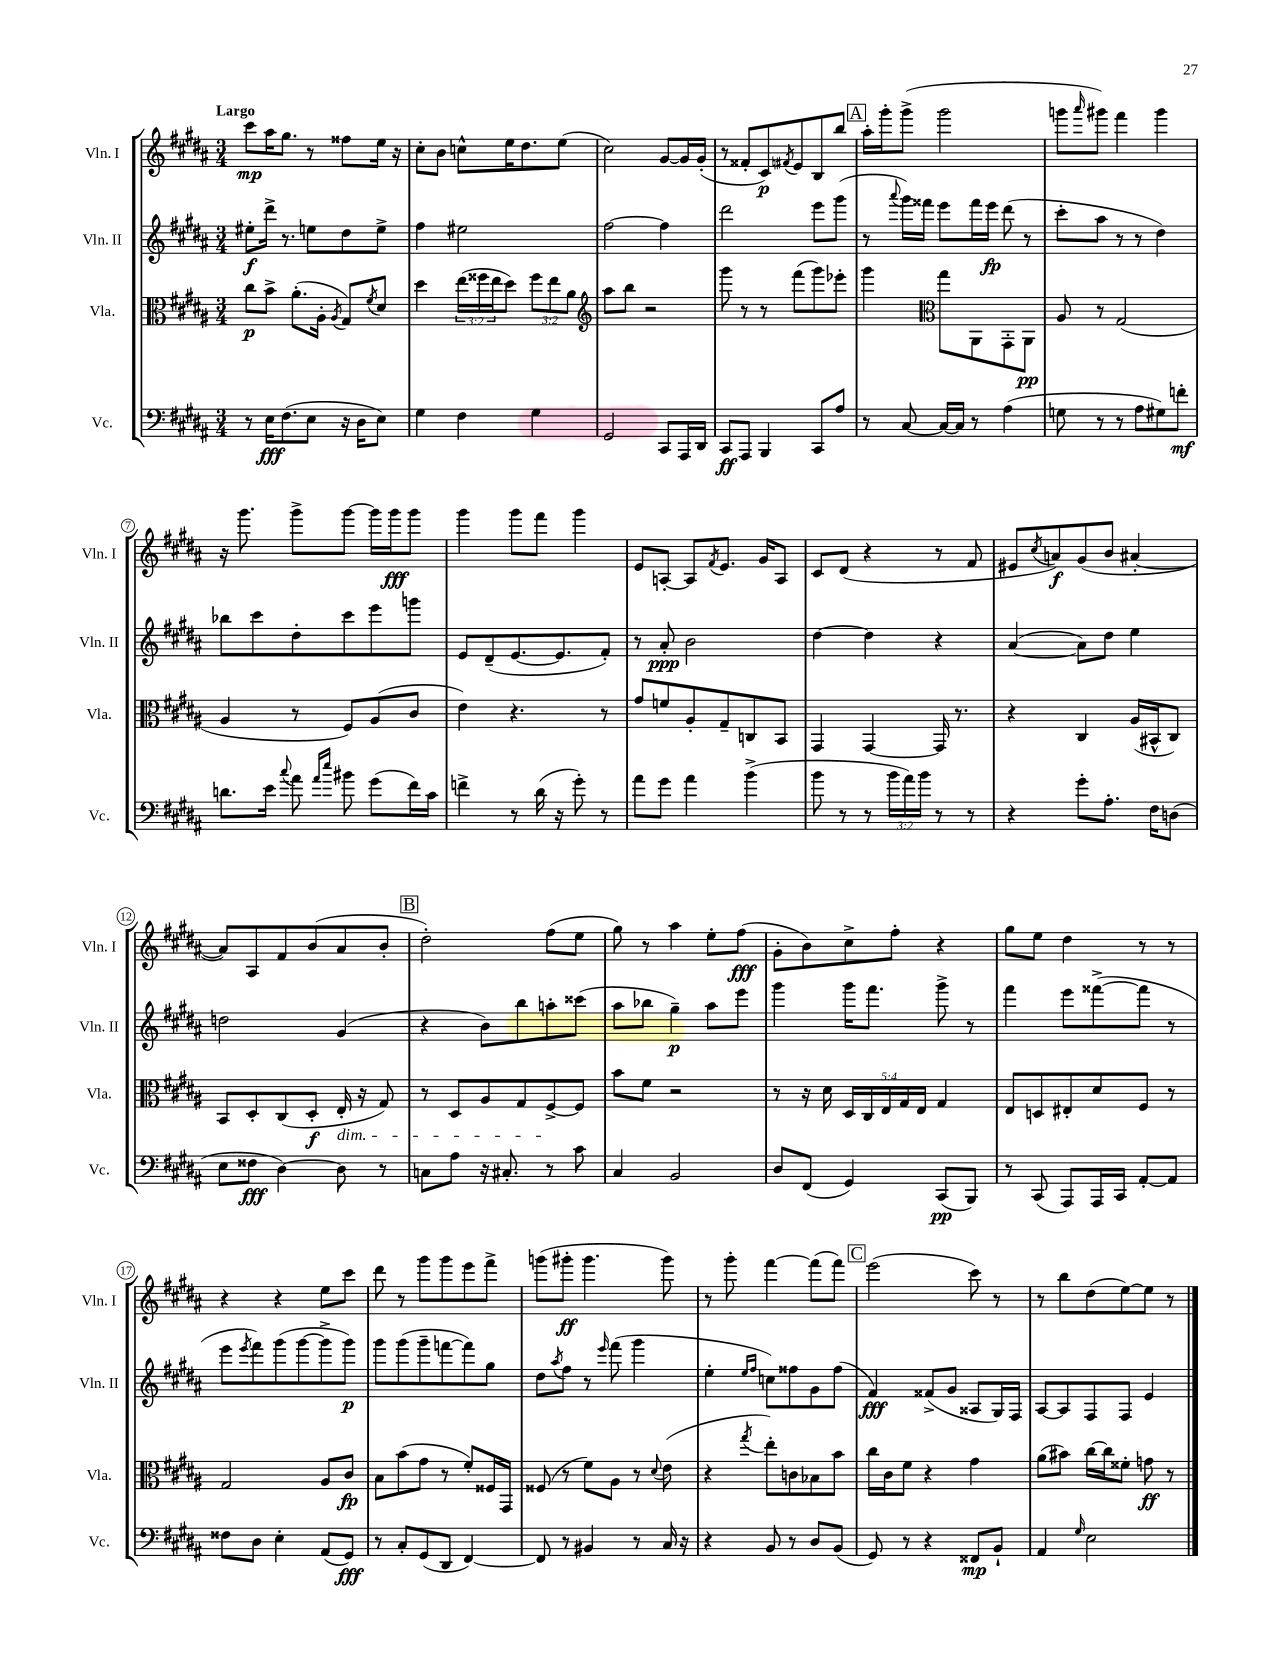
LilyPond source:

<<
\new StaffGroup <<
\new Staff = "s0" \with { instrumentName = "Vln. I" shortInstrumentName = "Vln. I" } {
    \clef treble \key b \major \numericTimeSignature \time 3/4 \tempo "Largo"
    cis'''8\mp ais''16 gis''8. r8 fisis''8 e''16 r16 |
    cis''8-. b'8 c''8-^ e''16 dis''8. e''8( |
    cis''2) gis'8~ gis'16 gis'16-.( |
    r8 fisis'8-. cis'8\p) \acciaccatura { fis'8 } e'8 b8 b''8 |
    \mark \markup { \box "A" } ais''16-. gis'''16-. gis'''8->( gis'''2 |
    g'''8 \grace { ais'''16 } gis'''8) fis'''4 gis'''4 |
    r16 gis'''8. gis'''8-> gis'''8~ gis'''16 gis'''16\fff gis'''8 |
    gis'''4 gis'''8 fis'''8 gis'''4 |
    e'8 a8~-. a8 \acciaccatura { fis'8 } e'8. gis'16 a8 |
    cis'8 dis'8( r4 r8 fis'8 |
    eis'8 \acciaccatura { cis''8 } a'8\f) gis'8( b'8 ais'4~-. |
    ais'8) ais8 fis'8 b'8( ais'8 b'8-. |
    \mark \markup { \box "B" } dis''2-.) fis''8( e''8 |
    gis''8) r8 ais''4 e''8-. fis''8\fff( |
    gis'8-. b'8) cis''8-> fis''8-. r4 |
    gis''8 e''8 dis''4 r8 r8 |
    r4 r4 e''8 cis'''8 |
    dis'''8 r8 gis'''8 gis'''8 e'''8 fis'''8-> |
    g'''8( gis'''8-.\ff gis'''4. gis'''8) |
    r8 gis'''8-. fis'''4~ fis'''8( fis'''8) |
    \mark \markup { \box "C" } e'''2( cis'''8) r8 |
    r8 b''8 dis''8( e''8~) e''8 r8 \bar "|." |
}
\new Staff = "s1" \with { instrumentName = "Vln. II" shortInstrumentName = "Vln. II" } {
    \clef treble \key b \major \numericTimeSignature \time 3/4
    eis''8-.\f dis'''16-> r8. e''8 dis''8 e''8-> |
    fis''4 eis''2 |
    fis''2~ fis''4 |
    dis'''2 e'''8 gis'''8( |
    \mark \markup { \box "A" } r8 \appoggiatura { ais'''8 } gis'''16) fisis'''16 e'''8 fisis'''16 e'''16\fp dis'''8( r8 |
    cis'''8-. ais''8 r8 r8 dis''4) |
    bes''8 cis'''8 dis''8-. cis'''8 e'''8 g'''8 |
    e'8 dis'8--( e'8.~ e'8. fis'8-.) |
    r8 ais'8-.\ppp b'2 |
    dis''4~ dis''4 r4 |
    ais'4~( ais'8) dis''8 e''4 |
    d''2 gis'4( |
    \mark \markup { \box "B" } r4 b'8) b''8 a''8-. cisis'''8( |
    ais''8 bes''8 gis''4--\p) ais''8 e'''8 |
    gis'''4 gis'''16 fis'''8. gis'''8-> r8 |
    fis'''4 e'''8 fisis'''8~->( fisis'''8 r8 |
    e'''8 \acciaccatura { e'''8 } fis'''8) gis'''8( gis'''8~ gis'''8-> gis'''8\p) |
    gis'''8 gis'''8( gis'''8-- f'''8~ f'''8) gis''8 |
    dis''8 \acciaccatura { ais''8 } fis''8 r8 \grace { e'''16 } fis'''8( gis'''4 |
    e''4-. \grace { e''16 fis''16 } c''8) fisis''8 gis'8 fisis''8( |
    \mark \markup { \box "C" } fis'4\fff) fisis'8->( gis'8 aisis8 gis16) fis16 |
    ais8~ ais8 fis8 fis8 e'4 \bar "|." |
}
\new Staff = "s2" \with { instrumentName = "Vla." shortInstrumentName = "Vla." } {
    \clef alto \key b \major \numericTimeSignature \time 3/4 \override Staff.TupletNumber.text = #tuplet-number::calc-fraction-text
    cis''8\p b'8-> ais'8.-.( ais16-. \acciaccatura { ais8 } gis8) \acciaccatura { fis'8 } dis'8 |
    dis''4 \tuplet 3/2 { e''16( fisis''16 e''16 } dis''8) \tuplet 3/2 { fisis''8 e''8 ais'8 } |
    \clef treble ais''8 b''8 r2 |
    gis'''8 r8 r8 fis'''8( gis'''8) ees'''8-. |
    \mark \markup { \box "A" } gis'''4 \clef alto gis''8 ais,8 gis,8-. ais,8\pp |
    ais8 r8 gis2( |
    ais4 r8 fis8) ais8( cis'8 |
    e'4) r4. r8 |
    gis'8 f'8 ais8-. gis8-- c8 b,8 |
    gis,4 gis,4~ gis,16 r8. |
    r4 cis4 ais16( bis,16-^ cis8) |
    b,8 dis8-. cis8( dis8-.\f e16-.\dim r16 gis8) |
    \mark \markup { \box "B" } r8 dis8 ais8 gis8 fis8~->\! fis8 |
    b'8 fis'8 r2 |
    r8 r16 dis'16 \tuplet 5/4 { dis16 cis16 e16 gis16 e16 } gis4 |
    e8 d8 eis8-. dis'8 fis8 r8 |
    gis2 ais8 cis'8\fp |
    b8 b'8( gis'8 r8 fis'8-.) fisis16 gis,16 |
    fisis8( r8 fis'8) ais8 r8 \appoggiatura { dis'8 } e'8( |
    r4 \acciaccatura { gis''8 } e''8-.) c'8 bes8 b'8 |
    \mark \markup { \box "C" } cis''16 cis'16 fis'8 r4 gis'4 |
    ais'8( bis'8) cis''16~ cis''16 fisis'8-. g'8\ff r8 \bar "|." |
}
\new Staff = "s3" \with { instrumentName = "Vc." shortInstrumentName = "Vc." } {
    \clef bass \key b \major \numericTimeSignature \time 3/4 \override Staff.TupletNumber.text = #tuplet-number::calc-fraction-text
    r8 e16\fff fis8.( e8 r16 dis16 e8) |
    gis4 fis4 gis4 |
    gis,2 cis,8 ais,,16 dis,16 |
    cis,8\ff ais,,8 b,,4 cis,8 ais8 |
    \mark \markup { \box "A" } r8 cis8~ cis16~ cis16 r8 ais4( |
    g8 r8 r8 ais8 gis8) f'8-.\mf |
    d'8. e'16 \appoggiatura { cis''8 } ais'8 \grace { ais'16 e''16 } bis'8 gis'8( fis'16) cis'16 |
    f'4-> r8 dis'16( r16 gis'8-.) r8 |
    ais'8 gis'8 ais'4 b'4->( |
    b'8 r8 r8 \tuplet 3/2 { b'16 ais'16) b'16 } r8 r8 |
    r4 gis'8-. ais8.-. fis16 d8( |
    e8 fisis8\fff dis4~) dis8 r8 |
    \mark \markup { \box "B" } c8 ais8 r16 cis8.-. r8 cis'8 |
    cis4 b,2 |
    dis8 fis,8( gis,4) cis,8\pp( b,,8) |
    r8 cis,8( ais,,8) ais,,16 cis,16 ais,8~-. ais,8 |
    fisis8 dis8 e4-. ais,8( gis,8\fff) |
    r8 cis8-. gis,8( dis,8 fis,4~) |
    fis,8 r8 bis,4 r8 cis16 r16 |
    r4 b,8 r8 dis8 b,8( |
    \mark \markup { \box "C" } gis,8) r8 r4 fisis,8\mp b,8-! |
    ais,4 \grace { gis16 } e2 \bar "|." |
}
>>
>>
\layout { \context { \Score \override BarNumber.stencil = #(make-stencil-circler 0.1 0.3 ly:text-interface::print) } }
